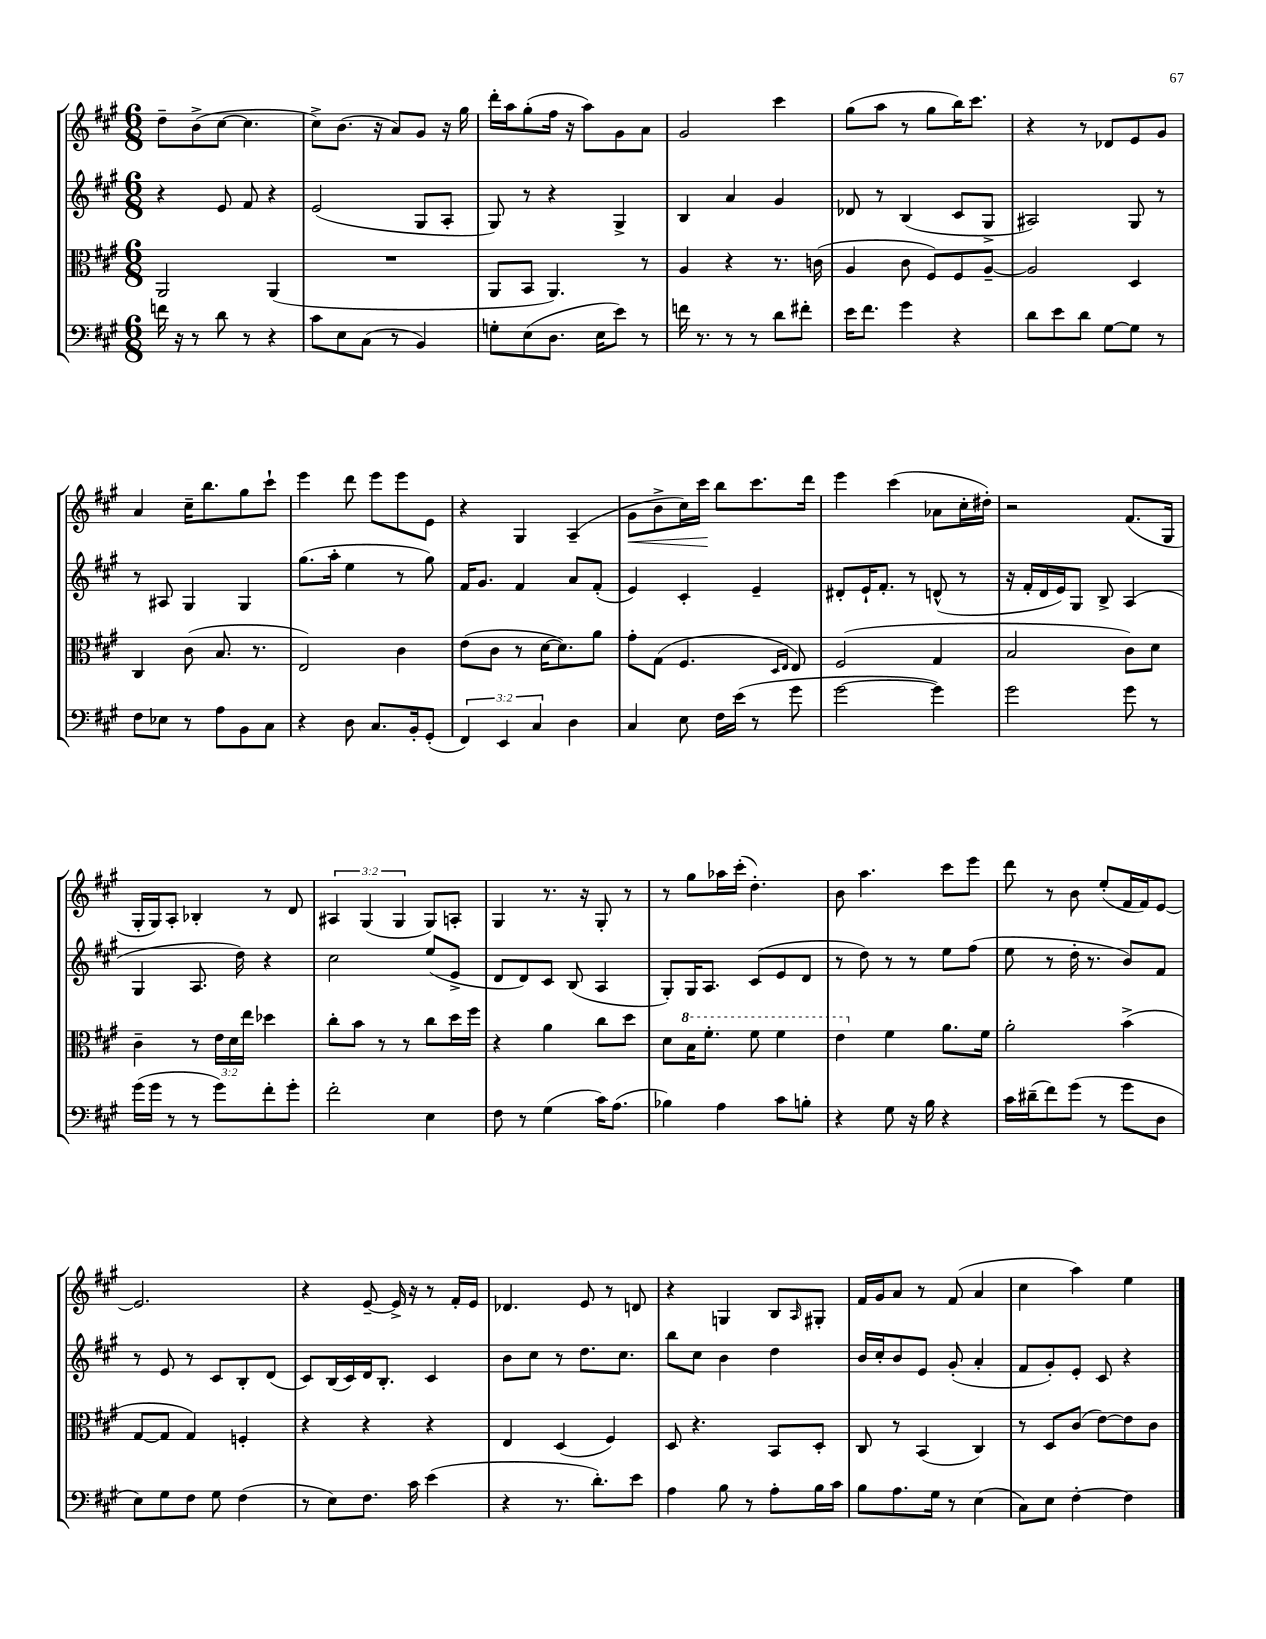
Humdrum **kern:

**kern	**kern	**kern	**kern	**dynam
*part4	*part3	*part2	*part1	*part1
*staff4	*staff3	*staff2	*staff1	*staff1
*clefF4	*clefC3	*clefG2	*clefG2	*
*k[f#c#g#]	*k[f#c#g#]	*k[f#c#g#]	*k[f#c#g#]	*
*M6/8	*M6/8	*M6/8	*M6/8	*
=92	=92	=92	=92	=92
16fn\	2AA/	4r	8dd~\L	.
16r	.	.	.	.
8r	.	.	(8b^\	.
8d\	.	8e/	[8cc#\J	.
8r	.	8f#/	4.cc#\]	.
4r	(4AA/	4r	.	.
=93	=93	=93	=93	=93
8c#\L	2.r	(2e/	8cc#^\L)	.
8E\	.	.	(8.b\J	.
(8C#\J	.	.	.	.
.	.	.	16r	.
8r	.	.	8a/L)	.
4BB/)	.	8G#/L	8g#/J	.
.	.	8A'/J	16r	.
.	.	.	16gg#\	.
=94	=94	=94	=94	=94
8Gn'\L	8AA/L	8G#/)	16ddd'\LL	.
.	.	.	16aa\J	.
(8E\	8BB/J	8r	(8gg#'\	.
8.D\J	4.AA/)	4r	16ff#\Jk	.
.	.	.	16r	.
.	.	.	8aa\L)	.
16E\KL	.	.	.	.
8e\J)	.	4G#^/	8g#\	.
8r	8r	.	8a\J	.
=95	=95	=95	=95	=95
16fn\	4A/	4B/	2g#/	.
8.r	.	.	.	.
8r	4r	4a/	.	.
8r	.	.	.	.
8d\L	8.r	4g#/	4ccc#\	.
8f#X'\J	.	.	.	.
.	(16cn\	.	.	.
=96	=96	=96	=96	=96
16e\KL	4A/	8d-X/	(8gg#\L	.
8.f#\J	.	.	.	.
.	.	8r	8aa\J	.
4g#\	8c#\	(4B/	8r	.
.	8F#/L)	.	8gg#\L	.
4r	8F#/	8c#/L	16bb\K)	.
.	.	.	8.ccc#\J	.
.	[8A~/J	8G#^/J	.	.
=97	=97	=97	=97	=97
8d\L	2A/]	2A#X/)	4r	.
8e\	.	.	.	.
8d\J	.	.	8r	.
[8G#\L	.	.	8d-X/L	.
8G#\J]	4D/	8G#/	8e/	.
8r	.	8r	8g#/J	.
!!LO:LB:g=z
=98	=98	=98	=98	=98
8F#\L	4C#/	8r	4a/	.
8E-X\J	.	8A#X/	.	.
8r	(8c#\	4G#/	16cc#~\KL	.
.	.	.	8.bb\	.
8A\L	8.B/	.	.	.
8BB\	.	4G#/	8gg#\	.
.	8.r	.	.	.
8C#\J	.	.	8ccc#`\J	.
=99	=99	=99	=99	=99
4r	2E/)	(8.gg#\L	4eee\	.
.	.	16aa'\Jk	.	.
8D\	.	4ee\	8ddd\	.
8.C#/L	.	.	8eee\L	.
.	4c#\	8r	8eee\	.
16BB'/k	.	.	.	.
(8GG#'/J	.	8gg#\)	8e\J	.
=100	=100	=100	=100	=100
6FF#/)	(8e\L	16f#/KL	4r	.
.	.	8.g#/J	.	.
.	8c#\J	.	.	.
6EE/	.	.	.	.
.	8r	4f#/	4G#/	.
6C#/	.	.	.	.
.	[16d\KL	.	.	.
.	8.d\])	.	.	.
4D\	.	8a/L	(4A~/	.
.	8a\J	(8f#'/J	.	.
=101	=101	=101	=101	=101
!	!	!	!	!LO:HP:b
4C#/	8g#'\L	4e/)	8g#\L	<
.	(8G#\J	.	8b^\	.
8E\	4.F#/	4c#'/	16cc#\L)	.
.	.	.	16ccc#\JJ	.
16F#\LL	.	.	8bb\L	[
(16e\JJ	.	.	.	.
8r	.	4e~/	8.ccc#\	.
.	16qqD/LL	.	.	.
.	16qqE/JJ	.	.	.
8g#\	8E/)	.	.	.
.	.	.	16ddd\Jk	.
=102	=102	=102	=102	=102
[2g#\	(2F#/	8d#X'/L	4eee\	.
.	.	16e`/K	.	.
.	.	8.f#'/J	.	.
.	.	.	(4ccc#\	.
.	.	8r	.	.
4g#\])	4G#/	(8dn^^/	8a-X\L	.
.	.	8r	16cc#'\L	.
.	.	.	16dd#X'\JJ)	.
=103	=103	=103	=103	=103
2g#\	2B/	16r	2r	.
.	.	16f#'/LL	.	.
.	.	16d/	.	.
.	.	16e/J)	.	.
.	.	8G#/J	.	.
.	.	8B^/	.	.
8g#\	8c#\L)	(4A/	(8.f#/L	.
8r	8d\J	.	.	.
.	.	.	16G#/Jk	.
!!LO:LB:g=z
=104	=104	=104	=104	=104
(16g#\LL	4c#~\	4G#/	16G#'/LL	.
16g#\JJ	.	.	16G#/J)	.
8r	.	.	8A'/J	.
8r	8r	8.A/	4B-X'/	.
8g#\L)	24e\LL	.	.	.
.	24d\	.	.	.
.	.	16dd\)	.	.
.	24ee\JJ	.	.	.
8f#'\	4dd-X\	4r	8r	.
8g#'\J	.	.	8d/	.
=105	=105	=105	=105	=105
2f#'\	8cc#'\L	2cc#\	6A#X/	.
.	8b\J	.	.	.
.	.	.	(6G#/	.
.	8r	.	.	.
.	.	.	6G#/	.
.	8r	.	.	.
4E\	8cc#\L	(8ee/L	8G#/L)	.
.	16dd\L	8e^/J	8An'/J	.
.	16ff#\JJ	.	.	.
=106	=106	=106	=106	=106
8F#\	4r	8d/L	4G#/	.
8r	.	8d/)	.	.
(4G#\	4a\	8c#/J	8.r	.
.	.	(8B/	.	.
.	.	.	16r	.
16c#\KL)	8cc#\L	4A/	8G#'/	.
(8.A\J	.	.	.	.
.	8dd\J	.	8r	.
=107	=107	=107	=107	=107
4B-X\)	8d\L	8G#'/L)	8r	.
*	*8va	*	*	*
.	16b\K	16G#/K	8gg#\L	.
.	8.ff#'\J	8.A/J	.	.
4A\	.	.	16aa-X\L	.
.	.	.	(16ccc#'\JJ	.
.	8ff#\	(8c#/L	4.dd'\)	.
8c#\L	4ff#\	8e/	.	.
8Bn'\J	.	8d/J	.	.
=108	=108	=108	=108	=108
4r	4ee\	8r	8b\	.
.	.	8dd\)	4.aa\	.
*	*X8va	*	*	*
8G#\	4f#\	8r	.	.
16r	.	8r	.	.
16B\	.	.	.	.
4r	8.a\L	8ee\L	8ccc#\L	.
.	.	(8ff#\J	8eee\J	.
.	16f#\Jk	.	.	.
=109	=109	=109	=109	=109
16c#\LL	2a'\	8ee\	8ddd\	.
(16d#X~\J	.	.	.	.
8f#\)	.	8r	8r	.
(8g#\J	.	16dd'\	8b\	.
.	.	8.r	.	.
8r	.	.	(8ee'/L	.
8g#\L	(4b^\	8b/L)	16f#/L	.
.	.	.	16f#/J)	.
8D\J	.	8f#/J	[8e/J	.
!!LO:LB:g=z
=110	=110	=110	=110	=110
8E\L)	[8G#/L	8r	2.e/]	.
8G#\	8G#/J]	8e/	.	.
8F#\J	4G#/)	8r	.	.
8G#\	.	8c#/L	.	.
(4F#\	4Fn'/	8B'/	.	.
.	.	(8d/J	.	.
=111	=111	=111	=111	=111
8r	4r	8c#/L)	4r	.
8E\L)	.	(16B/L	.	.
.	.	16c#/)	.	.
8.F#\J	4r	16d/J	[8e~/	.
.	.	8.B'/J	.	.
.	.	.	16e^/]	.
16c#\	.	.	16r	.
(4e\	4r	4c#/	8r	.
.	.	.	16f#'/LL	.
.	.	.	16e/JJ	.
=112	=112	=112	=112	=112
4r	4E/	8b\L	4.d-X/	.
.	.	8cc#\J	.	.
8.r	(4D/	8r	.	.
.	.	8.dd\L	8e/	.
8.d'\L)	.	.	.	.
.	4F#/)	.	8r	.
.	.	8.cc#\J	.	.
8e\J	.	.	8dn/	.
=113	=113	=113	=113	=113
4A\	8D/	8bb\L	4r	.
.	4.r	8cc#\J	.	.
8B\	.	4b\	4Gn/	.
8r	.	.	.	.
8A'\L	8BB/L	4dd\	8B/L	.
.	.	.	16qqA/	.
16B\L	8D'/J	.	8G#X'/J	.
16c#\JJ	.	.	.	.
=114	=114	=114	=114	=114
8B\L	8C#/	16b/LL	16f#/LL	.
.	.	16cc#'/J	16g#/J	.
8.A\	8r	8b/	8a/J	.
.	(4BB/	8e/J	8r	.
16G#\Jk	.	.	.	.
8r	.	(8g#'/	(8f#/	.
(4E\	4C#/)	4a'/	4a/	.
=115	=115	=115	=115	=115
8C#\L)	8r	8f#/L	4cc#\	.
8E\J	8D/L	8g#'/)	.	.
[4F#'\	(8c#/J	8e'/J	4aa\)	.
.	[8e\L)	8c#/	.	.
4F#\]	8e\]	4r	4ee\	.
.	8c#\J	.	.	.
==	==	==	==	==
*-	*-	*-	*-	*-
